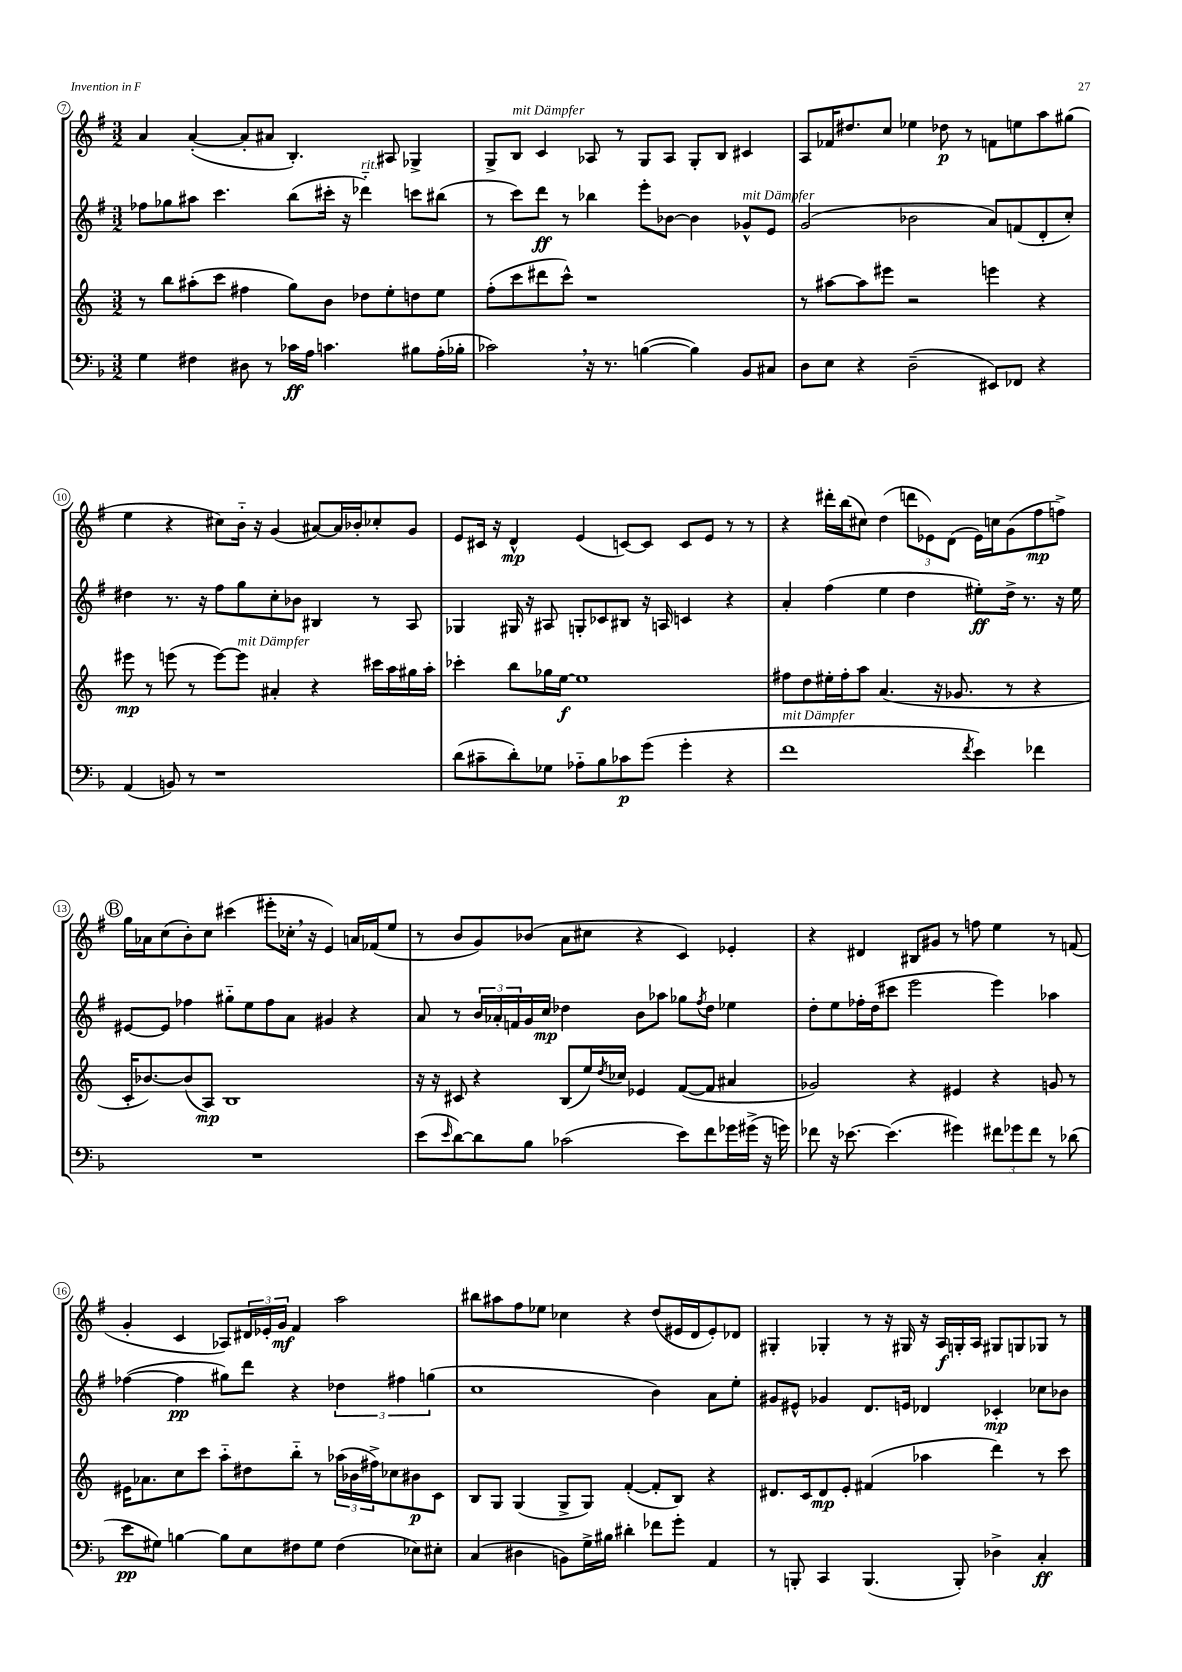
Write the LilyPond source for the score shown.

<<
\new StaffGroup <<
\new Staff = "s0" {
    \clef treble \key g \major \numericTimeSignature \time 3/2
    a'4 a'4~-.( a'8-. ais'8 b4.-.) ais8 ges4-> |
    g8-> b8^\markup { \italic "mit Dämpfer" } c'4 aes8 r8 g8 aes8 g8-. b8 cis'4 |
    a8 fes'16 dis''8. c''8 ees''4 des''8\p r8 f'8 e''8 a''8 gis''8( |
    e''4 r4 cis''8) b'16-_ r16 g'4( ais'8~) ais'16 bes'16-. ces''8-. g'8 |
    e'8 cis'16 r16 d'4-^\mp e'4( c'8~) c'8 c'8 e'8 r8 r8 |
    r4 dis'''16-. b''16( cis''8) d''4( \tuplet 3/2 { d'''8 ees'8) d'8( } ees'16) c''16 g'8( fis''8\mp f''8->) |
    \mark \markup { \circle "B" } g''16 aes'16 c''8( b'8-.) c''8 cis'''4( eis'''8-. ces''16-. \breathe r16 e'4) a'16 fes'16( e''8 |
    r8 b'8 g'8) bes'8( a'8 cis''8 r4 c'4) ees'4-. |
    r4 dis'4 bis8 gis'8 r8 f''8 e''4 r8 f'8( |
    g'4-. c'4 aes8) \tuplet 3/2 { dis'16 ees'16-. g'16\mf } fis'4 a''2 |
    bis''8 ais''8 fis''8 ees''8 ces''4 r4 d''8( eis'16 d'16 eis'8-.) des'8 |
    gis4-. ges4-. r8 r16 gis16 r16 a16\f g16-. a16 gis8 g8 ges8 r8 \bar "|." |
}
\new Staff = "s1" {
    \clef treble \key g \major \numericTimeSignature \time 3/2
    fes''8 ges''8 ais''8 c'''4. b''8( cis'''16-. r16 des'''4-_^\markup { \italic "rit." }) c'''8 bis''8( |
    r8 c'''8) d'''8\ff r8 bes''4 e'''8-. bes'8~ bes'4 ges'8-^^\markup { \italic "mit Dämpfer" } e'8 |
    g'2( bes'2 a'8) f'8( d'8-. c''8-.) |
    dis''4 r8. r16 fis''8 g''8 c''8-. bes'8 bis4 r8 a8 |
    ges4 gis16 r16 ais8 g8-. ces'8 bis8 r16 a16 c'4 r4 |
    a'4-. fis''4( e''4 d''4 eis''8-.\ff) d''16-> r8. r16 eis''16 |
    \mark \markup { \circle "B" } eis'8~ eis'8 fes''4 gis''8-_ e''8 fes''8 a'8 gis'4 r4 |
    a'8 r8 \tuplet 3/2 { b'16 aes'16-. f'16 } g'16 c''16\mp des''4 b'8 aes''8 ges''8 \acciaccatura { fis''8 } des''8 ees''4 |
    d''8-. e''8 fes''16-. d''16( cis'''8 e'''2 e'''4) aes''4 |
    fes''4~( fes''4\pp gis''8) d'''8 r4 \tuplet 3/2 { des''4 fis''4 g''4( } |
    c''1 b'4) a'8 e''8-. |
    gis'8 eis'8-^ ges'4 d'8. e'16 des'4 ces'4-.\mp ces''8 bes'8 \bar "|." |
}
\new Staff = "s2" {
    \clef treble \key c \major \numericTimeSignature \time 3/2
    r8 b''8 ais''8-.( c'''8 fis''4 g''8) b'8 des''8 e''8-. d''8 e''8 |
    f''8-.( c'''8 dis'''8 c'''8-^) r1 |
    r8 ais''8~ ais''8 eis'''8 r2 e'''4 r4 |
    eis'''8\mp r8 e'''8( r8 e'''8~) e'''8^\markup { \italic "mit Dämpfer" } ais'4-. r4 cis'''16 a''16 gis''16 a''16-. |
    ces'''4-. b''8 ges''16 e''16~\f e''1 |
    fis''8 d''8 eis''16-. fis''16-. a''8 a'4.( r16 ges'8. r8 r4 |
    \mark \markup { \circle "B" } c'16-. bes'8.~) bes'8( a8\mp) b1 |
    r16 r16 cis'8 r4 b8( e''16) \acciaccatura { d''8 } ces''16 ees'4 f'8~( f'8 ais'4 |
    ges'2) r4 eis'4 r4 g'8 r8 |
    eis'16 aes'8. c''8 c'''8 a''8-_ dis''8 b''8-_ r8 \tuplet 3/2 { aes''16( bes'16 fis''16->) } ces''8 bis'8\p c'8 |
    b8 g8 g4( g8-> g8) f'4~-.( f'8-. b8) r4 |
    dis'8. c'16 dis'8\mp e'8-. fis'4( aes''4 d'''4) r8 c'''8 \bar "|." |
}
\new Staff = "s3" {
    \clef bass \key f \major \numericTimeSignature \time 3/2
    g4 fis4 dis8 r8 ces'16\ff a16 c'4. bis8 a16-.( bes16-. |
    ces'2) \breathe r16 r8. b4~( b4) bes,8 cis8 |
    d8 e8 r4 d2--( eis,8) fes,8 r4 |
    a,4( b,8) r8 r1 |
    d'8( cis'8-- d'8-.) ges8 aes8-_ bes8 ces'8\p g'8( g'4-. r4 |
    f'1^\markup { \italic "mit Dämpfer" } \acciaccatura { f'8 } e'4) fes'4 |
    \mark \markup { \circle "B" } R1. |
    e'8( \grace { e'16 } d'8~) d'8 bes8 ces'2( e'8) f'8 ges'16 gis'16->( r16 g'16) |
    fes'8 r16 ees'8.~ ees'4.( gis'4) \tuplet 3/2 { fis'8 ges'8 fis'8 } r8 des'8( |
    e'8\pp gis8) b4~ b8 e8 fis8 gis8 fis4( ees8) eis8-. |
    c4( dis4 b,8) g16-> bis16 dis'4-. fes'8 g'8-. a,4 |
    r8 b,,8-. c,4 b,,4.( b,,8-.) des4-> c4-.\ff \bar "|." |
}
>>
>>
\layout { \context { \Score currentBarNumber = #7 \override BarNumber.stencil = #(make-stencil-circler 0.1 0.3 ly:text-interface::print) } }
